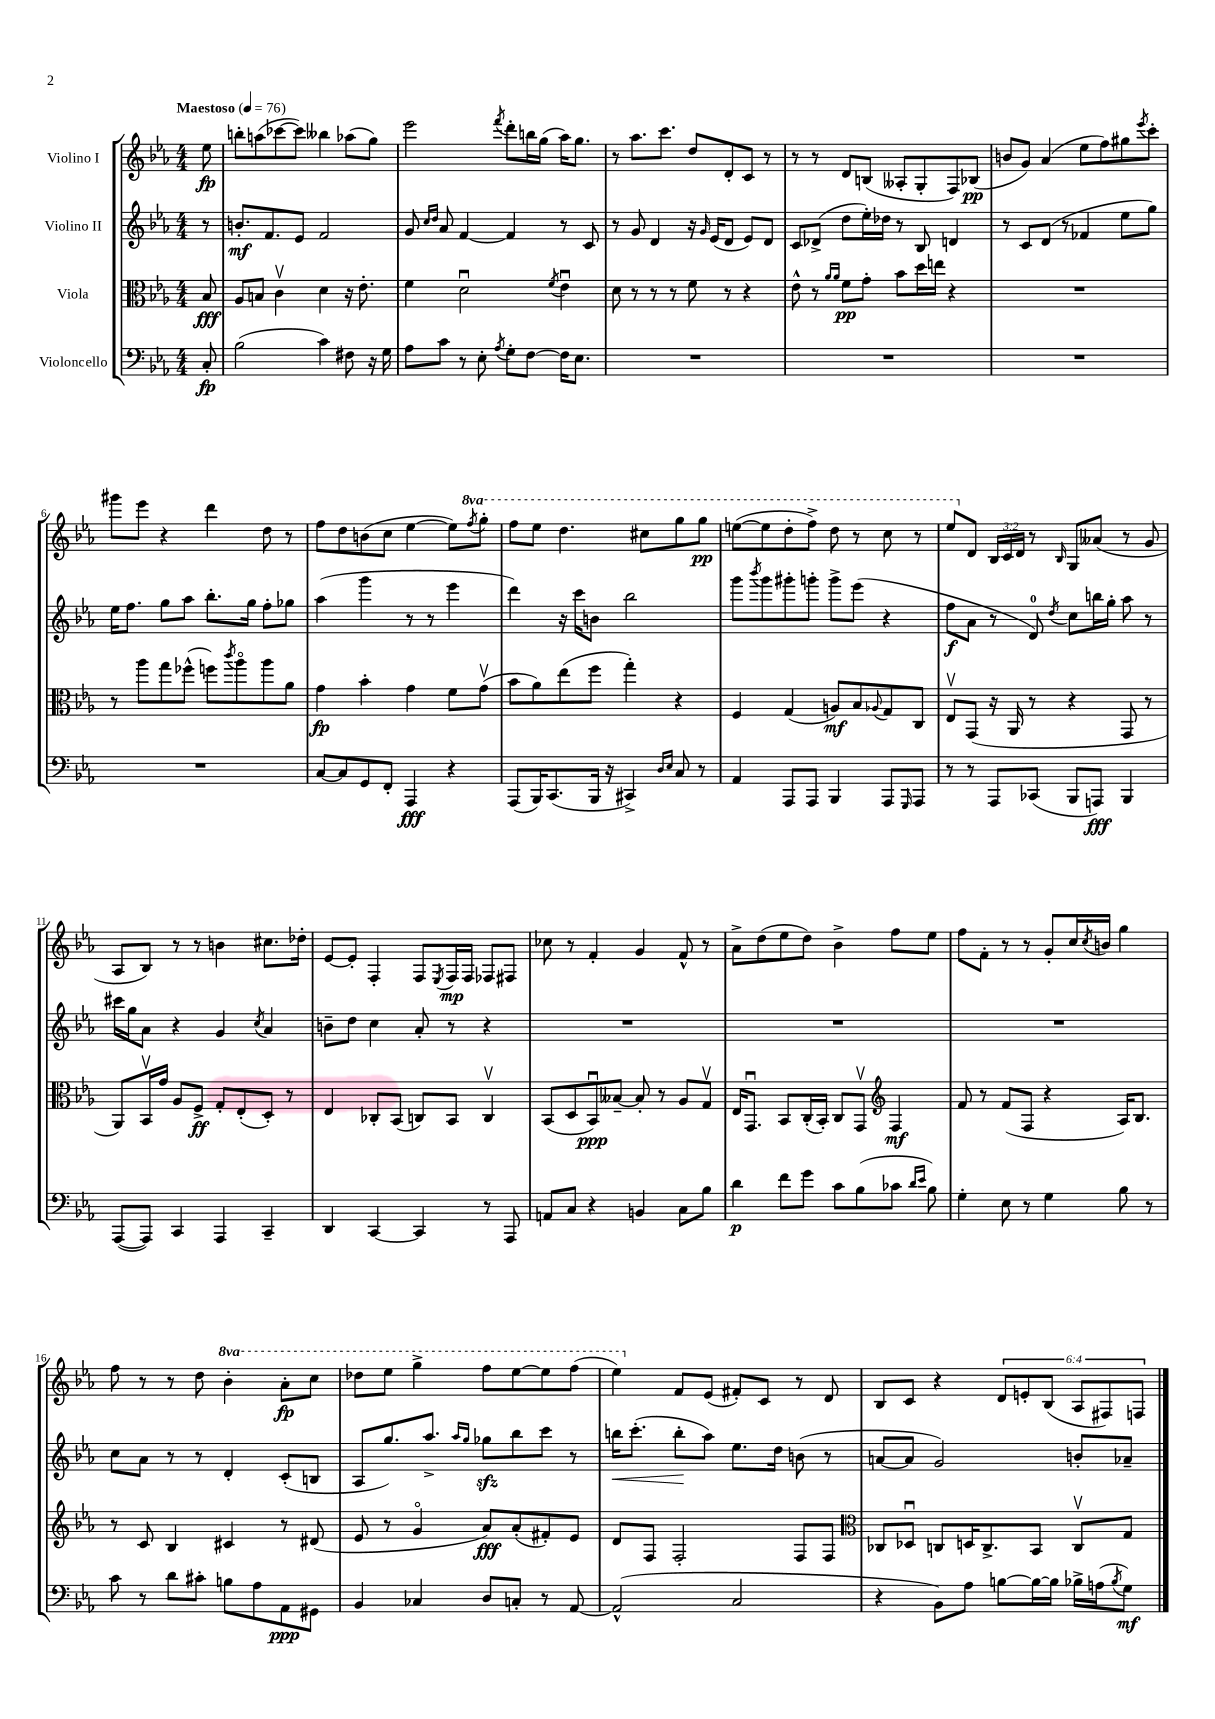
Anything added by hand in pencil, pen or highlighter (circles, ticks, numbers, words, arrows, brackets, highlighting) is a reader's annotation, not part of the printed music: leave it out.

**kern	**kern	**kern	**kern
*staff4	*staff3	*staff2	*staff1
*clefF4	*clefC3	*clefG2	*clefG2
*k[b-e-a-]	*k[b-e-a-]	*k[b-e-a-]	*k[b-e-a-]
*M4/4	*M4/4	*M4/4	*M4/4
*MM76	*MM76	*MM76	*MM76
8C'	8B-	8r	8ee-
=	=	=	=
(2B-	8A-	8.b'	8bb'
.	8B	.	(8aa
.	.	8.f	.
.	4cv	.	[8ccc-
.	.	8e-	8ccc-])
4c)	4d	2f	4bb--
8F#	16r	.	(8aa-
.	8.e-'	.	.
16r	.	.	8gg)
16G	.	.	.
=	=	=	=
8A-	4f	8g	2eee-
.	.	16qqcc	.
.	.	16qqdd	.
8c	.	8a-	.
8r	2du	[4f	.
8E-'	.	.	.
8qA-	.	.	8qfff
8G'	.	4f]	8ddd'
[8F	.	.	16bb
.	.	.	(16gg
.	8qf	.	.
16F]	4e-u	8r	16aa-)
8.E-	.	.	8.gg
.	.	8c	.
=	=	=	=
1r	8d	8r	8r
.	8r	8g	8.aa-
.	8r	4d	.
.	.	.	8.ccc
.	8r	.	.
.	8f	16r	8dd
.	.	16qqg	.
.	.	(16e-	.
.	8r	8d	8d'
.	4r	8e-)	8c
.	.	8d	8r
=	=	=	=
1r	8e-^^	8c	8r
.	8r	(8d-^	8r
.	16qqa-	.	.
.	16qqa-	.	.
.	8f	8dd	8d
.	8g'	16ee-')	(8B
.	.	16dd-	.
.	8b-	8r	8A--'
.	16dd	8B-	8G'
.	16ee	.	.
.	4r	4d	8F)
.	.	.	(8B-
=	=	=	=
1r	1r	8r	8b
.	.	8c	8g)
.	.	(8d	(4a-
.	.	8r	.
.	.	4f-	8ee-
.	.	.	8ff)
.	.	8ee-	8gg#
.	.	.	8qeee-
.	.	8gg)	8ccc'
=	=	=	=
1r	8r	16ee-	8ggg#
.	.	8.ff	.
.	8aa-	.	8eee-
.	8gg	8gg	4r
.	(8ff-^^	8aa-	.
.	8ff)	8.bb-'	4ddd
.	8qccc	.	.
.	8aa-o	.	.
.	.	16gg	.
.	8aa-	8ff'	8dd
.	8a-	8gg-	8r
=	=	=	=
[8C	4g	(4aa-	8ff
8C]	.	.	8dd
8GG	4b-'	4ggg	(8b
8FF'	.	.	8cc
4AAA-	4g	8r	[4ee-
.	.	8r	.
4r	8f	4eee-	8ee-])
.	.	.	8qfff
.	(8gv	.	8ggg'
=	=	=	=
(8AAA-	8b-	4ddd)	8fff
16BBB-)	8a-)	.	8eee-
(8.CC	.	.	.
.	(8ee-	16r	4.ddd
.	.	16ccc	.
16BBB-	8ff	8b	.
16r	.	.	.
4CC#^)	4gg')	2bb-	.
.	.	.	8ccc#
16qqD	.	.	.
16qqE-	.	.	.
8C	4r	.	8ggg
8r	.	.	8ggg
=	=	=	=
4AA-	4F	8ggg	([8eee
.	.	8qbbb-	.
.	.	8ggg	8eee]
8AAA-	(4G	8ggg#'	8ddd'
8AAA-	.	8ggg'	8fff^)
4BBB-	8A)	8ggg^	8ddd
.	8B-	(8eee-	8r
.	8qqA-	.	.
8AAA-	8G	4r	8ccc
16qqGGG	.	.	.
8AAA-	8C	.	8r
=	=	=	=
8r	8E-v	8ff	8eee-
8r	(8GG	8a-	8d
8AAA-	16r	8r	24B-
.	.	.	24c
.	16AA-	.	.
.	.	.	24d
(8CC-	8r	8d)	8r
.	.	8qdd	16qqB-
8BBB-	4r	8cc	8G
8AAA)	.	16bb	(8a--
.	.	16gg'	.
4BBB-	8GG	8aa-	8r
.	8r	8r	8g
=	=	=	=
([8AAA-	8AA-)	16ccc#	8A-
.	.	16gg	.
8AAA-])	16BB-v	8a-	8B-)
.	16g	.	.
4CC	8A-	4r	8r
.	8F^	.	8r
4AAA-	8G'	4g	4b
.	(8E-'	.	.
.	.	8qcc	.
4CC~	8D')	4a-	8.cc#
.	8r	.	.
.	.	.	16dd-'
=	=	=	=
4DD	4E-	8b~	[8e-
.	.	8dd	8e-']
[4CC	8C-'	4cc	4F'
.	(8BB-	.	.
4CC]	8C)	8a-'	8F
.	.	.	8qE-
.	8BB-	8r	16F
.	.	.	16F
8r	4Cv	4r	8F-
8AAA-	.	.	8F#
=	=	=	=
8AA	(8BB-	1r	8cc-
8C	8D	.	8r
4r	8BB-u)	.	4f'
.	[8B--~	.	.
4BB	8B--']	.	4g
.	8r	.	.
8C	8A-	.	8f^^
8B-	8Gv	.	8r
=	=	=	=
4d	16E-	1r	8a-^
.	8.GGu	.	.
.	.	.	(8dd
8f	8BB-	.	8ee-
8g	(16C'	.	8dd)
.	16BB-')	.	.
8c	8C	.	4b-^
(8B-	8GGv	.	.
*	*clefG2	*	*
8c-	4F	.	8ff
16qqd	.	.	.
16qqe-	.	.	.
8B-)	.	.	8ee-
=	=	=	=
4G'	8f	1r	8ff
.	8r	.	8f'
8E-	(8f	.	8r
8r	8F	.	8r
4G	4r	.	8g'
.	.	.	16cc
.	.	.	8qcc
.	.	.	16b
8B-	16A-)	.	4gg
.	8.B-	.	.
8r	.	.	.
=	=	=	=
8c	8r	8cc	8ff
8r	8c	8a-	8r
8d	4B-	8r	8r
8c#'	.	8r	8dd
8B	4c#	4d'	4bb-'
8A-	.	.	.
8AA-	8r	(8c'	8aa-'
8GG#	(8d#	8B	8ccc
=	=	=	=
4BB-	8e-	8A-	8ddd-
.	8r	8.gg)	8eee-
4C-	4go	.	4ggg^
.	.	8.aa-^	.
.	.	16qqaa-	.
.	.	16qqgg	.
8D	8a-)	8gg-	8fff
8C'	(8a-'	8bb-	[8eee-
8r	8f#')	8ccc	8eee-]
[8AA-	8e-	8r	(8fff
=	=	=	=
(2AA-^^]	8d	16bb	4eee-)
.	.	(8.ccc'	.
.	8F	.	.
.	2F'	8bb'	8f
.	.	8aa-)	(8e-
2C	.	8.ee-	8f#')
.	.	.	8c
.	.	16dd	.
.	8F	(8b	8r
.	8F	8r	8d
=	=	=	=
*	*clefC3	*	*
4r	8C-	[8a	8B-
.	8D-u	8a]	8c
8BB-)	8C	2g)	4r
8A-	16D	.	.
.	8.C^	.	.
[8B	.	.	12d
.	.	.	12e'
16B_	8BB-	.	.
.	.	.	(12B-
16B]	.	.	.
16B-^	8Cv	8b'	12A-
(16A	.	.	.
.	.	.	12F#)
8qB-	.	.	.
8G)	8G	8a-~	.
.	.	.	12F
==	==	==	==
*-	*-	*-	*-
